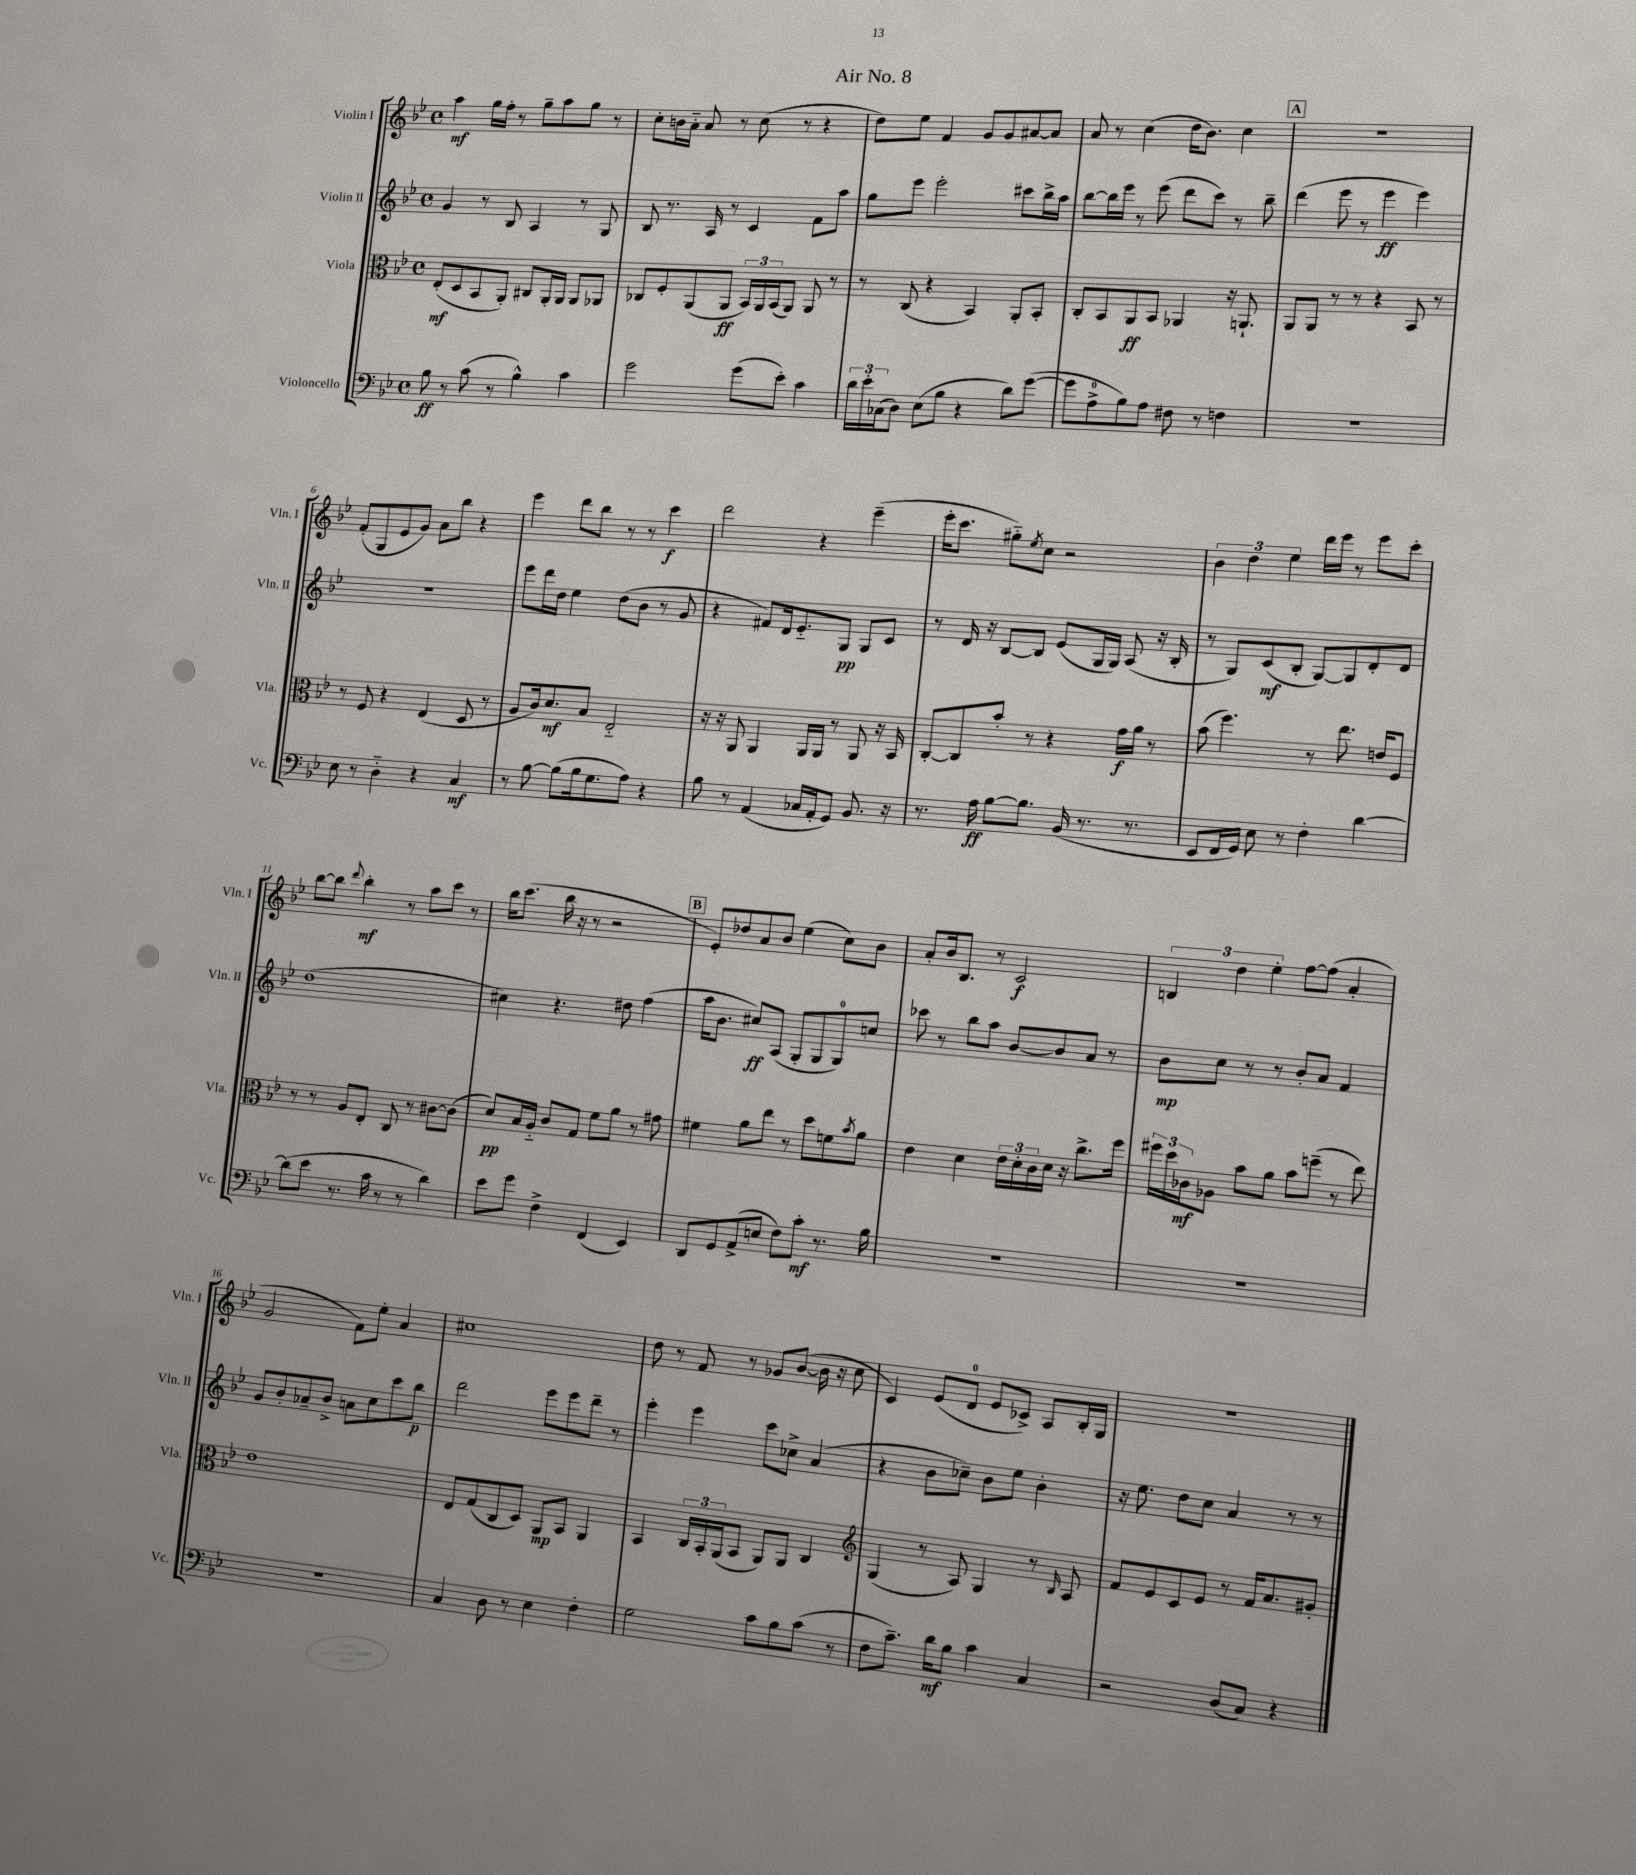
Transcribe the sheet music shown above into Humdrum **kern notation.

**kern	**kern	**kern	**kern
*staff4	*staff3	*staff2	*staff1
*clefF4	*clefC3	*clefG2	*clefG2
*k[b-e-]	*k[b-e-]	*k[b-e-]	*k[b-e-]
*M4/4	*M4/4	*M4/4	*M4/4
*met(c)	*met(c)	*met(c)	*met(c)
8B-\	(8E-'/L	4g/	4aa\
8r	8D/	.	.
(8c\	8BB-/	8r	16gg\LL
.	.	.	16ff'\JJ
8r	8AA'/J)	8B-/	8r
4B-^^\)	8C#/L	4A/	8gg~\L
.	16AA'/L	.	8aa\
.	16AA/JJ	.	.
4c\	8AA/L	8r	8gg\J
.	8AA-/J	8G/	8r
=	=	=	=
2g\	8C-/L	8B-/	8cc'\L
.	8F'/	8.r	16b\L
.	.	.	16a'~\JJ
.	(8AA/	.	8a/
.	.	16A/	.
.	8AA/J	8r	8r
(8g\L	24BB-/LL)	4c/	(8cc\
.	24AA/	.	.
.	(24BB-/J	.	.
8e-'\J)	8AA/J)	.	8r
4c\	8AA/	8f\L	4r
.	8r	8aa\J	.
=	=	=	=
24d\LL	8r	8gg\L	8dd\L)
24e-'\	.	.	.
(24C-\J	.	.	.
8D\J)	(8C/	8eee-\J	8ee-\J
(8E-\L	4r	2eee-'\	4f/
8B-\J	.	.	.
4r	4BB-/)	.	8g/L
.	.	.	8g/
8d\L)	8AA'/L	8ccc#\L	[8a#/
([8g\J	8BB-'/J	16bb-^\L	8a#/]J
.	.	16aa\JJ	.
=	=	=	=
8g\]L	8C'/L	[8bb-\L	8a/
8A^\	8BB-/	16bb-\]L	8r
.	.	16eee-\JJ	.
8B-\)	8AA/	8r	(4cc\
8A\J	8BB-/J	(8eee-\	.
8F#\	4AA-/	8ddd\L	16dd\LK
.	.	.	8.b-\J)
8r	.	8ccc\J)	.
4F\	16r	8r	4cc\
.	8.AA`/	.	.
.	.	8bb-~\	.
=	=	=	=
1r	8AA/L	(4ddd\	1r
.	8AA/J	.	.
.	8r	8eee-\	.
.	8r	8r	.
.	4r	4eee-\	.
.	8BB-/	4eee-\)	.
.	8r	.	.
=	=	=	=
8E-\	8r	1r	(8f'/L
8r	8F/	.	8G/
4D'~\	4r	.	8e-/
.	.	.	8g/J)
4r	(4E-/	.	8a\L
.	.	.	8bb-\J
4C/	8D/	.	4r
.	8r	.	.
=	=	=	=
8r	8A/L	8eee-\L	4eee-\
[8B-\	16c/k)	16ddd\L	.
.	8.d/	16dd\JJ	.
(8B-\]L	.	4ee-\	8ddd\L
16B-\k	8B-/J	.	8bb-\J
8.G\	.	.	.
.	2E-'~/	(8dd\L	8r
8A\J)	.	8b-\J	8r
4r	.	8r	4ccc\
.	.	8g/	.
=	=	=	=
8B-\	16r	4r	2ddd\
.	16r	.	.
8r	8AA/	.	.
(4AA/	4AA/	8f#/L)	.
.	.	16d/k	.
.	.	8.e-'~/	.
16C-/LL	16AA/LL	.	4r
16AA'/J	16AA/JJ	.	.
8GG/J)	8r	8G/J	.
8.BB-/	8AA/	8G/L	(4eee-~\
.	16r	8c/J	.
16r	16BB-/	.	.
=	=	=	=
8.r	[8C'/L	8r	16eee-'\LK
.	.	.	8.ccc\J
.	8C/]	16d/	.
16A\	.	16r	.
[8B-\L	8b-'/J	[8B-/L	8gg#'~\L)
.	.	.	8qee-/
8.B-\]J	8r	8B-/]J	8cc\J
.	4r	(8e-/L	2r
(16BB-/	.	.	.
8.r	.	16G/L	.
.	.	16G/JJ)	.
.	16g\LL	(8A/	.
8.r	16a\JJ	.	.
.	8r	16r	.
.	.	16B-'/	.
=	=	=	=
8EE-/L	(8b-\	8r	6b-\
16FF/L	4.ff\)	8G/L)	.
.	.	.	6dd\
16GG/JJ)	.	.	.
8E-\	.	(8c/	.
.	.	.	6ee-\
8r	.	8B-'/J	.
4F'\	8r	[8G/L)	16ddd\LL
.	.	.	16eee-\JJ
.	8.ee-\	8G/]	8r
[4d\	.	8d'/	8eee-\L
.	16e/LK	.	.
.	8F/J	8d/J	8ccc'\J
=	=	=	=
(8d\]L	8r	(1dd	[8bb-\L
8e-\J	8r	.	8bb-\]J
.	.	.	8qqddd/
8.r	8A/L	.	4bb-'\
.	8E-'/J	.	.
16c\	.	.	.
8r	8C/	.	8r
8r	8r	.	8aa\L
4d\)	[8c#\L	.	8ccc\J
.	(8c#\]J	.	8r
=	=	=	=
8e-\L	8d/L)	4cc#\)	16bb-\LK
.	.	.	(8.ccc\J
8g\J	16B-/L	.	.
.	16A'~/JJ	.	.
4F^\	8c/L	4.r	16bb-\
.	.	.	16r
.	8G/J	.	8r
(4FF/	8f\L	.	2r
.	8a\J	8dd#\	.
4EE-/)	8r	(4ff\	.
.	8g#\	.	.
=	=	=	=
8DD/L	4f#\	16aa\LK	8e-'/L)
.	.	8.b-\J	.
8GG/	.	.	8dd-/
(8AA^/	8a\L	8cc#/L)	8a/
8E/J	8ee-\J	(8A/J	8b-/J
8F\L)	8r	8G'/L	(4ee-\
8c'\J	8dd\L	8G/	.
8.r	8f\	8G/)	8cc\L)
.	8qb-/	.	.
.	8a\J	8cc/J	8b-\J
16B-\	.	.	.
=	=	=	=
1r	4e-\	8ccc-\	8a'/L
.	.	8r	16b-/k
.	.	.	8.B-/J
.	4d\	8bb-\L	.
.	.	8aa\J	8r
.	24e-\LL	[8b-/L	2c/
.	24d'\	.	.
.	24c\	.	.
.	16d\JJ	8b-/]	.
.	16r	.	.
.	8.cc^\L	8a/J	.
.	.	8r	.
.	16ff\Jk	.	.
=	=	=	=
1r	24ff#\LL	8b-\L	6B/
.	24dd\	.	.
.	24c-\J	.	.
.	8A-\J	8cc\J	.
.	.	.	6dd\
.	8b-\L	8r	.
.	.	.	6ee-'\
.	8a\J	8r	.
.	8b-\L	8b-'/L	[8ff\L
.	(8ff~\J	8a/J	(8ff\]J
.	8r	4f/	4a'/
.	8ee-\)	.	.
=	=	=	=
1r	1e-	8g/L	2g/
.	.	8b-'/	.
.	.	8a-~/	.
.	.	8b-^/J	.
.	.	8a\L	8f\L)
.	.	8cc\	8ee-'\J
.	.	8ccc\	4a/
.	.	8bb-\J	.
=	=	=	=
4C/	8E-/L	2ddd\	1cc#
.	(8G/	.	.
8D\	8C/	.	.
8r	8D/J)	.	.
4E-\	8AA/L	8eee-\L	.
.	8BB-/J	8eee-\	.
4F'\	4AA/	8ddd~\J	.
.	.	8r	.
=	=	=	=
2G\	4BB-/	4eee-'\	8dd\
.	.	.	8r
.	24C/LL	4eee-\	8f/
.	24BB-'/	.	.
.	(24AA/J	.	.
.	8BB-/J	.	8r
8c\L	8AA/L)	8ccc\L	8g-/L
8B-\	8AA/J	8cc-^\J	([8b-/J
(8c\J	4C/	(4a/	16b-\]
.	.	.	16r
8r	.	.	8cc\
=	=	=	=
*	*clefG2	*	*
8F\L	(4G/	4r	4c/)
8.c~\J)	.	.	.
.	8r	8b-\L	(8e-/L
16d\LK	.	.	.
8B-\J	8A/)	8cc-~\J)	8d/J
4c\	4G/	8b-\L	8e-/L
.	.	8ee-\J	8c-^/J)
4C/	8r	4b-'\	8A/L
.	16qqB-/	.	.
.	8A/	.	16B-'/L
.	.	.	16G/JJ
=	=	=	=
2r	8f/L	16r	1r
.	.	8.ee-\	.
.	8e-/	.	.
.	8c/	8dd\L	.
.	8e-/J	8cc\J	.
(8D/L	8r	4a/	.
8C/J)	16f/LK	.	.
.	8.a/	.	.
4r	.	8r	.
.	8g#'/J	8r	.
==	==	==	==
*-	*-	*-	*-
